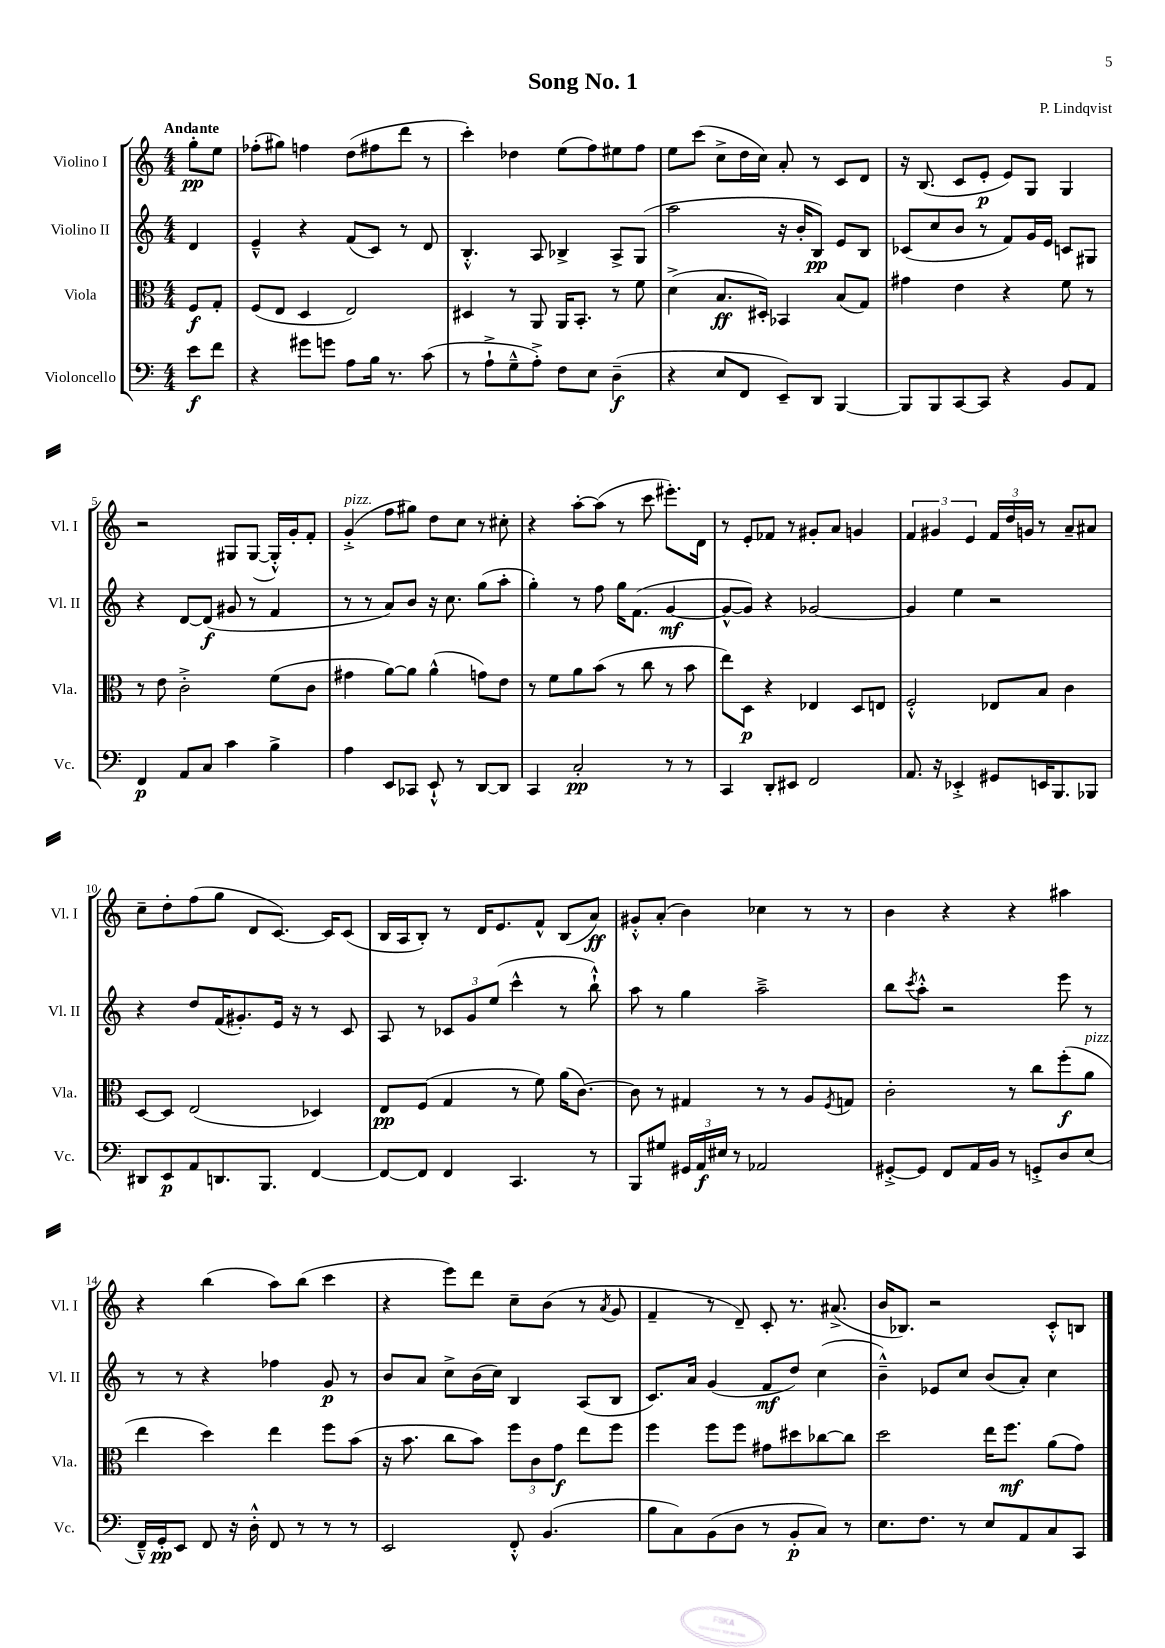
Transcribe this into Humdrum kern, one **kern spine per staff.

**kern	**dynam	**kern	**dynam	**kern	**dynam	**kern	**dynam
*part4	*part4	*part3	*part3	*part2	*part2	*part1	*part1
*staff4	*staff4	*staff3	*staff3	*staff2	*staff2	*staff1	*staff1
*I"Violoncello	*	*I"Viola	*	*I"Violino II	*	*I"Violino I	*
*I'Vc.	*	*I'Vla.	*	*I'Vl. II	*	*I'Vl. I	*
*clefF4	*	*clefC3	*	*clefG2	*	*clefG2	*
*k[]	*	*k[]	*	*k[]	*	*k[]	*
*M4/4	*	*M4/4	*	*M4/4	*	*M4/4	*
=	=	=	=	=	=	=	=
!	!	!	!	!	!	!LO:TX:a:B:t=Andante	!
8e\L	f	8F/L	f	4d/	.	8gg'\L	pp
8f\J	.	8G'/J	.	.	.	8ee\J	.
=1	=1	=1	=1	=1	=1	=1	=1
4r	.	(8F/L	.	4e~^^/	.	(8ff-X'\L	.
.	.	8E/J	.	.	.	8gg#X\J)	.
8g#X\L	.	4D/	.	4r	.	4ffn\	.
8gn\J	.	.	.	.	.	.	.
8A\L	.	2E/)	.	(8f/L	.	(8dd\L	.
16B\Jk	.	.	.	8c/J)	.	8ff#X\	.
8.r	.	.	.	.	.	.	.
.	.	.	.	8r	.	8ddd\J	.
(8c\	.	.	.	8d/	.	8r	.
=2	=2	=2	=2	=2	=2	=2	=2
8r	.	4D#X/	.	4.B'^^/	.	4ccc'\)	.
8A`^\L	.	.	.	.	.	.	.
8G~^^\	.	8r	.	.	.	4dd-X\	.
8A'^\J)	.	8AA/	.	8A/	.	.	.
8F\L	.	16AA/KL	.	4B-X^/	.	(8ee\L	.
.	.	8.BB'/J	.	.	.	.	.
8E\J	.	.	.	.	.	8ff\)	.
(4D~\	f	8r	.	8A^/L	.	8ee#X\	.
.	.	8f\	.	(8G/J	.	8ff\J	.
=3	=3	=3	=3	=3	=3	=3	=3
4r	.	(4d^\	.	2aa\	.	8ee\L	.
.	.	.	.	.	.	(8ccc\J	.
8E/L	.	8.B/L	ff	.	.	8cc^\L	.
8FF/J	.	.	.	.	.	16dd\L	.
.	.	16D#X'/Jk)	.	.	.	16cc\JJ)	.
8EE~/L)	.	4BB-X/	.	16r	.	8a'/	.
.	.	.	.	16b'/KL	.	.	.
8DD/J	.	.	.	8B/J)	pp	8r	.
[4BBB/	.	(8B/L	.	8e/L	.	8c/L	.
.	.	8G/J)	.	8B/J	.	8d/J	.
=4	=4	=4	=4	=4	=4	=4	=4
8BBB/L]	.	4g#X\	.	(8c-X/L	.	16r	.
.	.	.	.	.	.	(8.B/	.
8BBB/	.	.	.	8cc/	.	.	.
[8CC/	.	4e\	.	8b/J	.	8c/L	.
8CC/J]	.	.	.	8r	.	8e'/J	p
4r	.	4r	.	8f/L)	.	8e/L)	.
.	.	.	.	16g/L	.	8G/J	.
.	.	.	.	16e/JJ	.	.	.
8BB/L	.	8f\	.	8cn/L	.	4G/	.
8AA/J	.	8r	.	8G#X/J	.	.	.
!!LO:LB:g=z
=5	=5	=5	=5	=5	=5	=5	=5
4FF/	p	8r	.	4r	.	2r	.
.	.	8e\	.	.	.	.	.
8AA/L	.	2c'^\	.	[8d/L	.	.	.
8C/J	.	.	.	(8d/J]	f	.	.
4c\	.	.	.	8g#X/	.	8G#X/L	.
.	.	.	.	8r	.	([8G#/J	.
4B^\	.	(8f\L	.	4f/	.	16G#'^^/LL])	.
.	.	.	.	.	.	16g'/J	.
.	.	8c\J	.	.	.	8f'/J	.
=6	=6	=6	=6	=6	=6	=6	=6
!	!	!	!	!	!	!LO:TX:a:i:t=pizz.	!
4A\	.	4g#X\	.	8r	.	(4g'^/	.
.	.	.	.	8r	.	.	.
8EE/L	.	[8a\L)	.	8a/L)	.	8ff\L	.
8CC-X/J	.	8a\J]	.	8b/J	.	8gg#X\J)	.
8EE`^^/	.	(4a^^\	.	16r	.	8dd\L	.
.	.	.	.	8.cc\	.	.	.
8r	.	.	.	.	.	8cc\J	.
[8DD/L	.	8gn\L)	.	(8gg\L	.	8r	.
8DD/J]	.	8e\J	.	8aa'\J	.	8cc#X'\	.
=7	=7	=7	=7	=7	=7	=7	=7
4CC/	.	8r	.	4gg'\)	.	4r	.
.	.	8f\L	.	.	.	.	.
2C'/	pp	8a\	.	8r	.	[8aa'\L	.
.	.	(8b\J	.	8ff\	.	(8aa\J]	.
.	.	8r	.	16gg\KL	.	8r	.
.	.	.	.	(8.f\J	.	.	.
.	.	8cc\	.	.	.	8ccc\	.
8r	.	8r	.	[4g/	mf	8.eee#X'\L)	.
8r	.	8b\	.	.	.	.	.
.	.	.	.	.	.	16d\Jk	.
=8	=8	=8	=8	=8	=8	=8	=8
4CC/	.	8ee\L)	.	8g^^/L_	.	8r	.
.	.	8D\J	p	8g/J])	.	8e'/L	.
8DD'/L	.	4r	.	4r	.	8f-X/J	.
8EE#X/J	.	.	.	.	.	8r	.
2FF/	.	4E-X/	.	[2g-X/	.	8g#X'/L	.
.	.	.	.	.	.	8a/J	.
.	.	8D/L	.	.	.	4gn/	.
.	.	8En/J	.	.	.	.	.
=9	=9	=9	=9	=9	=9	=9	=9
8.AA/	.	2F'^^/	.	4g-/]	.	6f/	.
.	.	.	.	.	.	6g#X/	.
16r	.	.	.	.	.	.	.
4EE-X'^/	.	.	.	4ee\	.	.	.
.	.	.	.	.	.	6e/	.
8GG#X/L	.	8E-X/L	.	2r	.	24f/LL	.
.	.	.	.	.	.	24dd/	.
.	.	.	.	.	.	24gn/JJ	.
16EEn/K	.	8B/J	.	.	.	8r	.
8.BBB/	.	.	.	.	.	.	.
.	.	4c\	.	.	.	8a~/L	.
8BBB-X/J	.	.	.	.	.	8a#X/J	.
!!LO:LB:g=z
=10	=10	=10	=10	=10	=10	=10	=10
8DD#X/L	.	[8D/L	.	4r	.	8cc~\L	.
8EE/	p	8D/J]	.	.	.	8dd'\	.
8AA/	.	(2E/	.	8dd/L	.	(8ff\	.
8.DDn/	.	.	.	(16f/K	.	8gg\J	.
.	.	.	.	8.g#X'/)	.	.	.
.	.	.	.	.	.	8d/L	.
8.BBB/J	.	.	.	.	.	.	.
.	.	.	.	16e/Jk	.	[8.c/J)	.
.	.	.	.	16r	.	.	.
[4FF/	.	4D-X/)	.	8r	.	.	.
.	.	.	.	.	.	16c/KL]	.
.	.	.	.	8c/	.	(8c/J	.
=11	=11	=11	=11	=11	=11	=11	=11
8FF/L_	.	8E/L	pp	8A/	.	16B/LL	.
.	.	.	.	.	.	16A/J	.
8FF/J]	.	(8F/J	.	8r	.	8B'/J)	.
4FF/	.	4G/	.	12c-X/L	.	8r	.
.	.	.	.	12g/	.	.	.
.	.	.	.	.	.	16d/KL	.
.	.	.	.	(12ee/J	.	.	.
.	.	.	.	.	.	8.e/	.
4.CC/	.	8r	.	4ccc^^\	.	.	.
.	.	8f\)	.	.	.	8f^^/J	.
.	.	(16a\KL	.	8r	.	(8B/L	.
.	.	[8.c\J)	.	.	.	.	.
8r	.	.	.	8bb`^^\)	.	8a/J)	ff
=12	=12	=12	=12	=12	=12	=12	=12
8BBB/L	.	8c\]	.	8aa\	.	8g#X'^^/L	.
8G#X/J	.	8r	.	8r	.	(8a'/J	.
24GG#X/LL	.	4G#X/	.	4gg\	.	4b\)	.
24AA/	f	.	.	.	.	.	.
24E#X/JJ	.	.	.	.	.	.	.
8r	.	.	.	.	.	.	.
2AA-X/	.	8r	.	2aa~^\	.	4cc-X\	.
.	.	8r	.	.	.	.	.
.	.	8A/L	.	.	.	8r	.
.	.	8qF/	.	.	.	.	.
.	.	8Gn/J	.	.	.	8r	.
=13	=13	=13	=13	=13	=13	=13	=13
[8GG#X'^/L	.	2c'\	.	8bb\L	.	4b\	.
.	.	.	.	8qccc/	.	.	.
8GG#/J]	.	.	.	8aa'^^\J	.	.	.
8FF/L	.	.	.	2r	.	4r	.
16AA/L	.	.	.	.	.	.	.
16BB/JJ	.	.	.	.	.	.	.
8r	.	8r	.	.	.	4r	.
8GGn'^/L	.	8cc\L	.	.	.	.	.
8D/	.	(8ff'\	f	8eee\	.	4aa#X\	.
!	!	!LO:TX:a:i:t=pizz.	!	!	!	!	!
(8E/J	.	8a\J	.	8r	.	.	.
!!LO:LB:g=z
=14	=14	=14	=14	=14	=14	=14	=14
16FF~^^/LL)	.	4ee\	.	8r	.	4r	.
16GG'/J	pp	.	.	.	.	.	.
8EE/J	.	.	.	8r	.	.	.
8FF/	.	4dd\)	.	4r	.	(4bb\	.
16r	.	.	.	.	.	.	.
16D'^^\	.	.	.	.	.	.	.
8FF/	.	4ee\	.	4ff-X\	.	8aa\L)	.
8r	.	.	.	.	.	(8bb\J	.
8r	.	8ff\L	.	8g/	p	4ccc\	.
8r	.	(8b\J	.	8r	.	.	.
=15	=15	=15	=15	=15	=15	=15	=15
2EE/	.	16r	.	8b/L	.	4r	.
.	.	8.b\	.	.	.	.	.
.	.	.	.	8a/J	.	.	.
.	.	8cc\L	.	8cc^\L	.	8eee\L)	.
.	.	8b\J)	.	(16b\L	.	8ddd\J	.
.	.	.	.	16cc\JJ)	.	.	.
8FF'^^/	.	12ff\L	.	4B/	.	8cc~\L	.
.	.	12c\	.	.	.	.	.
(4.BB/	.	.	.	.	.	(8b\J	.
.	.	12g\J	f	.	.	.	.
.	.	8ee\L	.	(8A/L	.	8r	.
.	.	.	.	.	.	8qa/	.
.	.	8ff\J	.	8B/J	.	8g/	.
=16	=16	=16	=16	=16	=16	=16	=16
8B\L	.	4ff\	.	8.c/L)	.	4f~/	.
8C\)	.	.	.	.	.	.	.
.	.	.	.	16a/Jk	.	.	.
(8BB\	.	8ff\L	.	(4g/	.	8r	.
8D\J	.	8ff\J	.	.	.	8d~/)	.
8r	.	8g#X\L	.	8f/L	mf	8c'/	.
8BB'/L	p	8dd#X\	.	8dd/J)	.	8.r	.
8C/J)	.	[8cc-X\	.	(4cc\	.	.	.
.	.	.	.	.	.	(8.a#X^/	.
8r	.	8cc-\J]	.	.	.	.	.
=17	=17	=17	=17	=17	=17	=17	=17
8.E\L	.	2dd\	.	4b~^^\)	.	16b/KL	.
.	.	.	.	.	.	8.B-X/J)	.
8.F\J	.	.	.	.	.	.	.
.	.	.	.	8e-X/L	.	2r	.
8r	.	.	.	8cc/J	.	.	.
8E/L	.	16ee\KL	.	(8b/L	.	.	.
.	.	8.ff\J	mf	.	.	.	.
8AA/	.	.	.	8a'/J)	.	.	.
8C/	.	(8a\L	.	4cc\	.	8c'^^/L	.
8CC/J	.	8g\J)	.	.	.	8Bn/J	.
==	==	==	==	==	==	==	==
*-	*-	*-	*-	*-	*-	*-	*-
